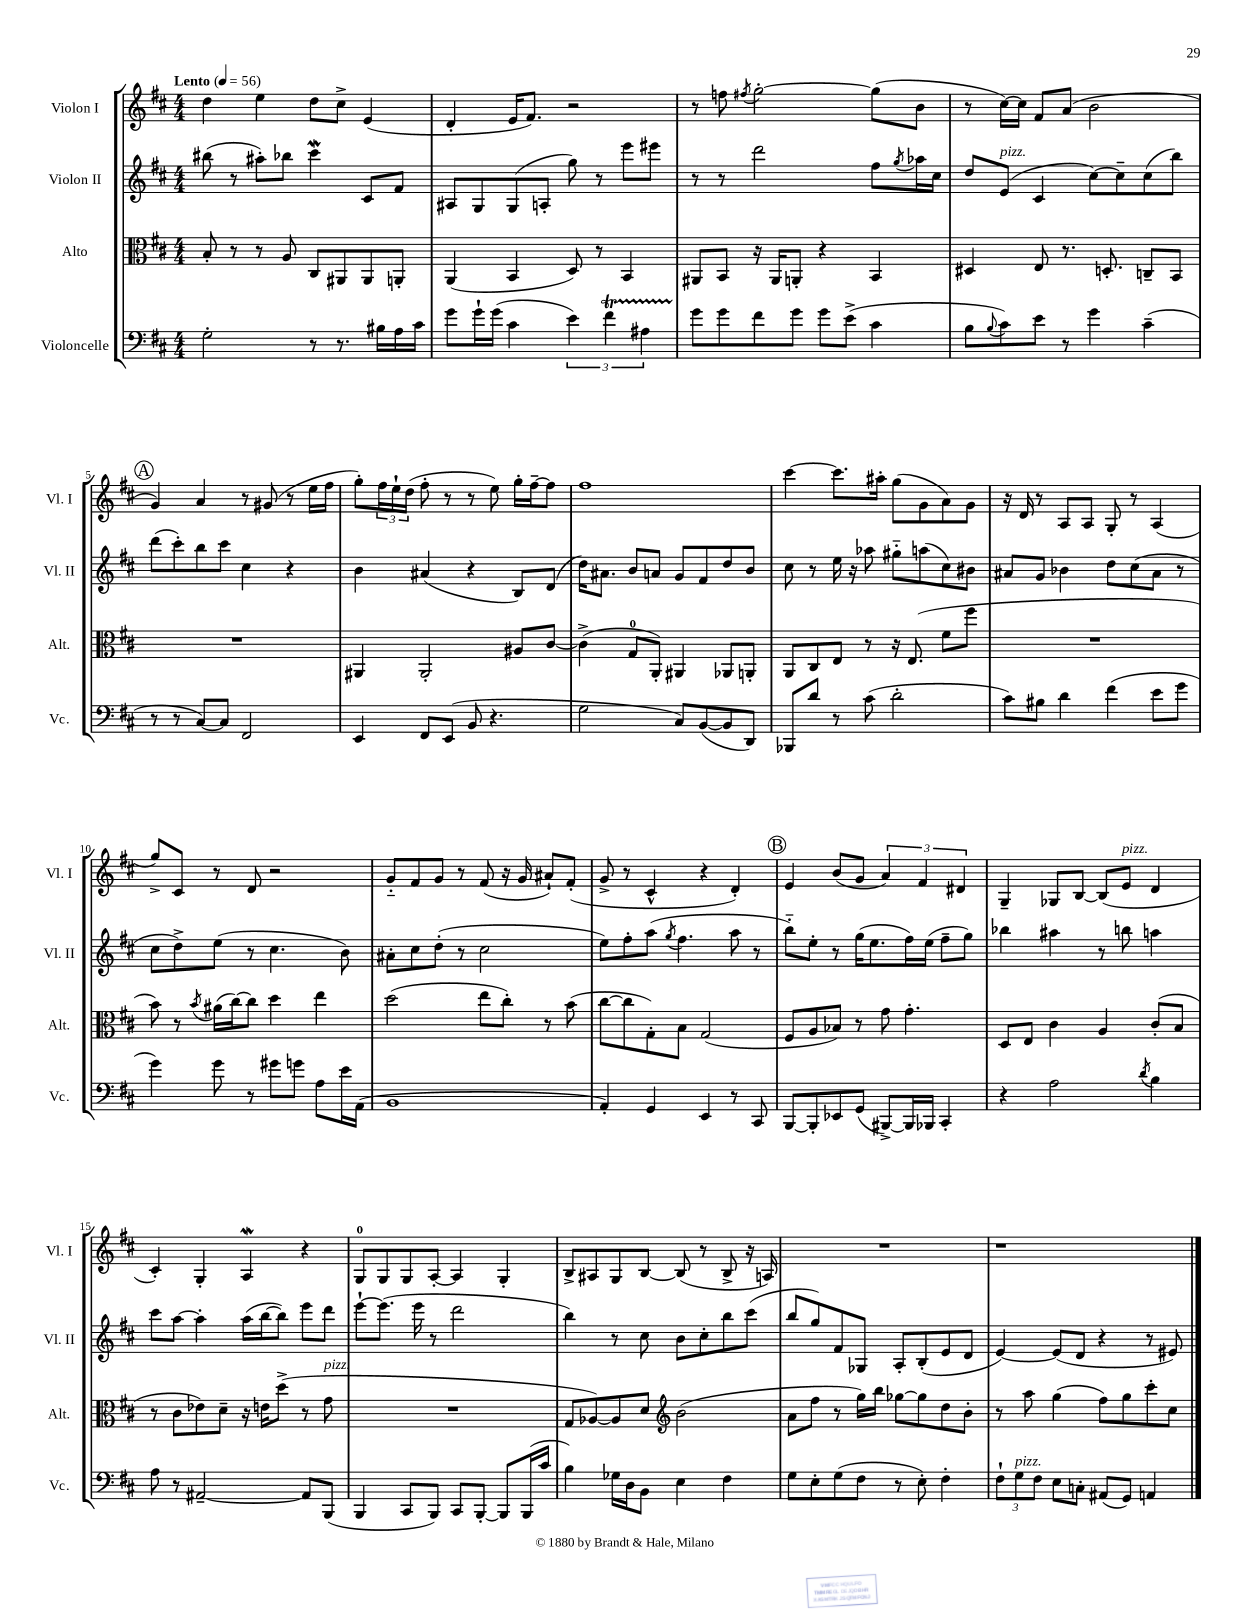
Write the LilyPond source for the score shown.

<<
\new StaffGroup <<
\new Staff = "s0" \with { instrumentName = "Violon I" shortInstrumentName = "Vl. I" } {
    \clef treble \key d \major \numericTimeSignature \time 4/4 \tempo "Lento" 4 = 56
    d''4 e''4 d''8 cis''8-> e'4( |
    d'4-. e'16 fis'8.) r2 |
    r8 f''8 \acciaccatura { fis''8 } g''2~-. g''8( b'8 |
    r8 cis''16~) cis''16 fis'8 a'8( b'2 |
    \mark \markup { \circle "A" } g'4) a'4 r8 gis'8( r8 e''16 fis''16 |
    g''8-.) \tuplet 3/2 { fis''16 e''16-! d''16( } fis''8-. r8 r8 e''8) g''16-. fis''16~-- fis''8 |
    fis''1 |
    cis'''4~ cis'''8. ais''16-. g''8( g'8 a'8) g'8 |
    r16 d'16 r8 a8 a8 g8-. r8 a4( |
    g''8->) cis'8 r8 d'8 r2 |
    g'8-_ fis'8 g'8 r8 fis'8( r16 g'16 ais'8-!) fis'8-.( |
    g'8-> r8 cis'4-^ r4 d'4-.) |
    \mark \markup { \circle "B" } e'4 b'8( g'8 \tuplet 3/2 { a'4) fis'4 dis'4 } |
    g4-- ges8 b8~ b8( e'8^\markup { \italic "pizz." } d'4 |
    cis'4-.) g4-. a4\mordent r4 |
    g8-0 g8 g8 a8~-. a4 g4-. |
    b8-> ais8 g8 b8~ b8( r8 b8-> r16 a16) |
    R1 |
    r1 \bar "|." |
}
\new Staff = "s1" \with { instrumentName = "Violon II" shortInstrumentName = "Vl. II" } {
    \clef treble \key d \major \numericTimeSignature \time 4/4
    bis''8( r8 ais''8-.) bes''8 cis'''4\mordent cis'8 fis'8 |
    ais8 g8 g8( a8-. g''8) r8 e'''8 eis'''8 |
    r8 r8 d'''2 fis''8 \acciaccatura { g''8 } aes''16 cis''16 |
    d''8 e'8^\markup { \italic "pizz." }( cis'4 cis''8~) cis''8-- cis''8( b''8) |
    \mark \markup { \circle "A" } d'''8( cis'''8-.) b''8 cis'''8 cis''4 r4 |
    b'4 ais'4( r4 b8) d'8( |
    d''16) ais'8. b'8 a'8 g'8 fis'8 d''8 b'8 |
    cis''8 r8 e''16 r16 aes''8 gis''8-_ a''8( cis''8) bis'8 |
    ais'8 g'8 bes'4 d''8 cis''8( ais'8 r8 |
    cis''8 d''8->) e''8( r8 cis''4. b'8) |
    ais'8-. cis''8 d''8-.( r8 cis''2 |
    e''8) fis''8-. a''8( \acciaccatura { g''8 } fis''4. a''8 r8 |
    \mark \markup { \circle "B" } b''8-_) e''8-. r8 g''16( e''8. fis''16) e''16( fis''8-- g''8) |
    bes''4 ais''4 r8 b''8 a''4 |
    cis'''8 a''8~ a''4-. a''16( b''16~ b''8) e'''8 d'''8 |
    e'''8~-! e'''8.( e'''16 r8 d'''2 |
    b''4) r8 cis''8 b'8 cis''8-. b''8 cis'''8( |
    b''8 g''8) fis'8 ges8 a8-. b8-.( e'8 d'8 |
    e'4~) e'8( d'8 r4 r8 eis'8) \bar "|." |
}
\new Staff = "s2" \with { instrumentName = "Alto" shortInstrumentName = "Alt." } {
    \clef alto \key d \major \numericTimeSignature \time 4/4
    b8-. r8 r8 a8 cis8 ais,8 ais,8 a,8-. |
    a,4( b,4 d8) r8 b,4 |
    ais,8 b,8 r16 ais,16 a,8-. r4 b,4 |
    dis4 e8 r8. d8.-. c8-- b,8 |
    \mark \markup { \circle "A" } R1 |
    ais,4 ais,2-. ais8 cis'8~ |
    cis'4->( g8-0 a,8-.) ais,4 aes,8 a,8-. |
    a,8 cis8 e8 r8 r16 e8.( fis'8 fis''8 |
    R1 |
    b'8) r8 \acciaccatura { b'8 } ais'16( cis''16~) cis''8 d''4 e''4 |
    d''2( e''8 cis''8-.) r8 b'8( |
    cis''8~ cis''8 g8-.) b8 g2( |
    \mark \markup { \circle "B" } fis8 a8 bes8) r8 g'8 g'4.-. |
    d8 e8 cis'4 a4 cis'8-.( b8 |
    r8 cis'8 ees'8) d'8-- r16 e'16 d''8->( r8 g'8^\markup { \italic "pizz." } |
    R1 |
    g8 aes8~) aes8 d'8 \clef treble b'2( |
    a'8 fis''8 r8 g''16) b''16 ges''8~ ges''8 d''8 b'8-. |
    r8 a''8 g''4( fis''8) g''8 cis'''8-. cis''8 \bar "|." |
}
\new Staff = "s3" \with { instrumentName = "Violoncelle" shortInstrumentName = "Vc." } {
    \clef bass \key d \major \numericTimeSignature \time 4/4
    g2-. r8 r8. bis16 a16 cis'16 |
    g'8 g'16-! g'16( cis'4 \tuplet 3/2 { e'4) fis'4\startTrillSpan ais4 } |
    g'8\stopTrillSpan g'8 fis'8 g'8 g'8 e'8->( cis'4 |
    b8 \appoggiatura { b8 } cis'8) e'8 r8 g'4 cis'4--( |
    \mark \markup { \circle "A" } r8 r8 cis8~) cis8 fis,2 |
    e,4 fis,8 e,8( b,8 r4. |
    g2 cis8) b,8~( b,8 d,8) |
    bes,,8 d'8 r8 cis'8( d'2-. |
    cis'8) bis8 d'4 fis'4( e'8 g'8 |
    g'4) g'8 r8 gis'8 g'8 a8 e'16 a,16( |
    b,1 |
    a,4-.) g,4 e,4 r8 cis,8 |
    \mark \markup { \circle "B" } b,,8~ b,,8-. ees,8 g,8( bis,,8~->) bis,,16 bes,,16 cis,4-. |
    r4 a2 \acciaccatura { d'8 } b4 |
    a8 r8 ais,2~-- ais,8 b,,8( |
    b,,4 cis,8 b,,8) cis,8 b,,8~-. b,,8 b,,16( cis'16 |
    b4) ges16 d16 b,8 e4 fis4 |
    g8 e8-. g8( fis8 r8 e8-.) fis4-. |
    \tuplet 3/2 { fis8-! g8^\markup { \italic "pizz." } fis8 } e8 c8-. ais,8( g,8) a,4 \bar "|." |
}
>>
>>
